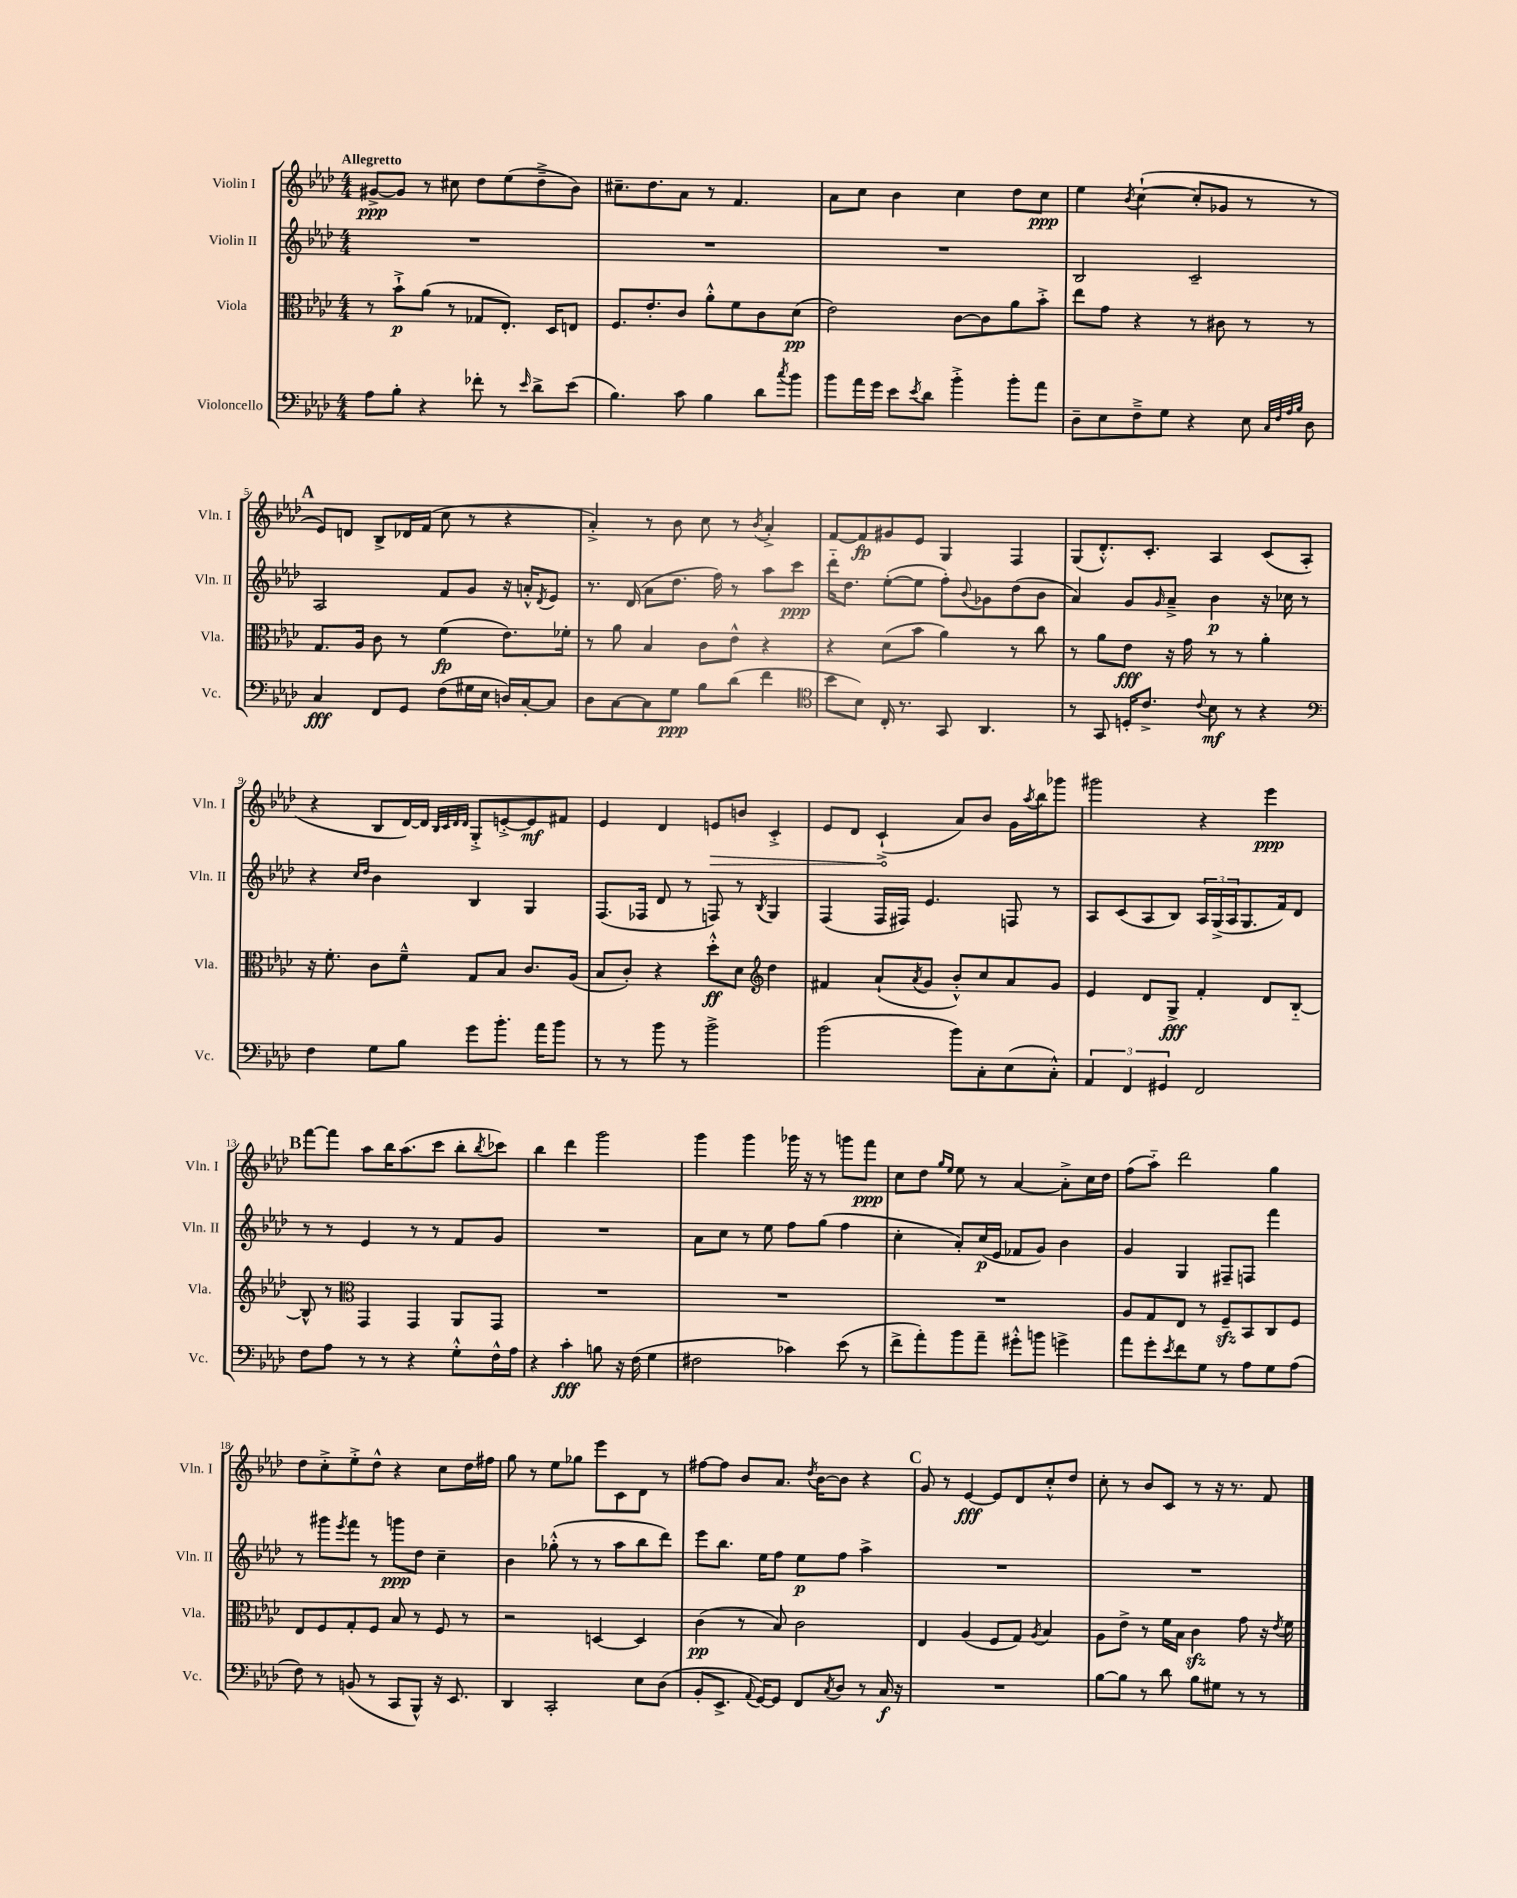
<<
\new StaffGroup <<
\new Staff = "s0" \with { instrumentName = "Violin I" shortInstrumentName = "Vln. I" } {
    \clef treble \key aes \major \numericTimeSignature \time 4/4 \tempo "Allegretto"
    gis'8~->\ppp gis'8 r8 cis''8 des''8 ees''8( des''8---> bes'8) |
    cis''8.-- des''8. aes'8 r8 f'4. |
    aes'8 c''8 bes'4 c''4 des''8 c''8\ppp |
    ees''4 \acciaccatura { bes'8 } c''4~-!( c''8-. ges'8 r8 r8 |
    \mark \markup { \bold "A" } ees'8) d'8 bes8-> des'16 f'16( c''8 r8 r4 |
    aes'4-.->) r8 bes'8 c''8 r8 \acciaccatura { bes'8 } aes'4-.-> |
    f'8~ f'8\fp gis'8 ees'8 g4 f4 |
    g8( des'8.-.-^) c'8.-. aes4 c'8( aes8-. |
    r4 bes8 des'16~) des'16 \grace { bes32 c'32 des'32 des'32 } g8-.-> e'8~-.-> e'8\mf fis'8 |
    ees'4 des'4 \once \override Hairpin.circled-tip = ##t e'8\> b'8 c'4-.-> |
    ees'8 des'8 c'4-!->\!( aes'8) bes'8 g'16 \acciaccatura { aes''8 } bes''16 ges'''8 |
    gis'''2 r4 ees'''4\ppp |
    \mark \markup { \bold "B" } f'''8~ f'''8 aes''8 bes''16 aes''8.( c'''8 bes''8-. \acciaccatura { bes''8 } ces'''8) |
    bes''4 des'''4 g'''2 |
    g'''4 g'''4 ges'''16 r16 r8 g'''8 f'''8\ppp |
    c''8 des''8 \grace { g''16 ees''16 } ees''8 r8 aes'4~ aes'8-.-> c''16 des''16 |
    f''8( aes''8-_) des'''2 g''4 |
    des''8 c''8-.-> ees''8-.-> des''8-^ r4 c''8 des''16 fis''16 |
    g''8 r8 ees''8 ges''8 ees'''8 c'8 des'8 r8 |
    fis''8~ fis''8 bes'8 aes'8. \acciaccatura { des''8 } bes'16~ bes'8 r4 |
    \mark \markup { \bold "C" } g'8 r8 ees'4~\fff ees'8 des'8 c''8-.-^ des''8 |
    c''8-. r8 bes'8 c'8 r8 r16 r8. f'8 \bar "|." |
}
\new Staff = "s1" \with { instrumentName = "Violin II" shortInstrumentName = "Vln. II" } {
    \clef treble \key aes \major \numericTimeSignature \time 4/4
    R1 |
    R1 |
    R1 |
    bes2 c'2-- |
    \mark \markup { \bold "A" } aes2 f'8 g'8 r16 a'16-.-^ \acciaccatura { des'8 } ees'8 |
    r8. des'16( aes'8 des''8. f''16) r8 aes''8 c'''8\ppp |
    des'''16-_ des''8. ees''8~-.( ees''8 f''8-.) \appoggiatura { bes'8 } ges'8 des''8( bes'8 |
    aes'4) g'8 \grace { g'16 } aes'8---> bes'4\p r16 ces''16 r8 |
    r4 \grace { c''16 des''16 } bes'4 bes4 g4 |
    f8.( fes16 des'8 r8 f8) r8 \acciaccatura { bes8 } g4 |
    f4( f16 fis16) ees'4. f8 r8 |
    aes8 c'8( aes8 bes8) \tuplet 3/2 { aes16 g16->( aes16 } g8. f'16) des'8 |
    \mark \markup { \bold "B" } r8 r8 ees'4 r8 r8 f'8 g'8 |
    R1 |
    aes'8 c''8 r8 ees''8 f''8 g''8( f''4 |
    c''4-. aes'8-.) c''16\p( ees'16 fes'8 g'8) bes'4 |
    g'4 g4 fis8-- f8 f'''4 |
    r8 gis'''8 \acciaccatura { ees'''8 } f'''8 r8 g'''8\ppp des''8 c''4-- |
    bes'4 ges''8-.-^( r8 r8 aes''8 bes''8 des'''8) |
    ees'''8 bes''8. ees''16 f''8 ees''8\p f''8 aes''4-> |
    \mark \markup { \bold "C" } R1 |
    R1 \bar "|." |
}
\new Staff = "s2" \with { instrumentName = "Viola" shortInstrumentName = "Vla." } {
    \clef alto \key aes \major \numericTimeSignature \time 4/4
    r8 bes'8-!->\p aes'8( r8 ges8 ees8.-.) des16 e8 |
    f8. ees'8.-. c'8 aes'8-.-^ f'8 c'8 des'8\pp( |
    ees'2) c'8~ c'8 aes'8 bes'8-.-> |
    ees''8 g'8 r4 r8 cis'8 r8 r8 |
    \mark \markup { \bold "A" } g8. aes16 c'8 r8 f'4\fp( ees'8.) fes'16-. |
    r8 aes'8 bes4 c'8 ees'8-^ r4 |
    r4 des'8( bes'8 aes'4) r8 c''8 |
    r8 aes'8 ees'8\fff r16 g'16 r8 r8 aes'4-. |
    r16 f'8.-. c'8 f'8---^ g8 bes8 c'8. aes16( |
    bes8 c'8-.) r4 des''8-.-^\ff des'8 \clef treble des''4 |
    fis'4 aes'8-!( \acciaccatura { aes'8 } g'8 bes'8-.-^) c''8 aes'8 g'8 |
    ees'4 des'8 g8->\fff f'4-. des'8 bes8~-_ |
    \mark \markup { \bold "B" } bes8-^ r8 \clef alto g,4 g,4 aes,8 g,8 |
    R1 |
    R1 |
    R1 |
    aes8 g8 ees8 r8 f8--\sfz bes,8 c8 f8 |
    ees8 f8 g8-. f8 bes8 r8 f8 r8 |
    r2 d4~ d4 |
    c'4\pp( r8 bes8) c'2 |
    \mark \markup { \bold "C" } ees4 aes4( f8 g8) \acciaccatura { aes8 } bes4 |
    aes8 ees'8-> r8 f'16 bes16 c'4\sfz g'8 r16 \acciaccatura { ees'8 } f'16 \bar "|." |
}
\new Staff = "s3" \with { instrumentName = "Violoncello" shortInstrumentName = "Vc." } {
    \clef bass \key aes \major \numericTimeSignature \time 4/4
    aes8 bes8-. r4 fes'8-. r8 \grace { ees'16 } des'8-> ees'8( |
    bes4.) c'8 bes4 des'8 \acciaccatura { c''8 } bes'8 |
    bes'8 aes'16 g'16 ees'8 \acciaccatura { ees'8 } des'8 bes'4-.-> bes'8-. aes'8 |
    des8-- ees8 f8---> g8 r4 ees8 \grace { c32 f32 aes32 bes32 } des8 |
    \mark \markup { \bold "A" } c4\fff f,8 g,8 f8( gis16 ees16 d16) c16~-. c8 |
    des8 c8~ c8 g8\ppp bes8 des'8( f'4 |
    \clef tenor bes'8 bes8) c16-. r8. g,8 aes,4. |
    r8 g,8 d16-. c'8.-> \appoggiatura { c'8 } bes8\mf r8 r4 |
    \clef bass f4 g8 bes8 g'8 bes'8.-. aes'16 bes'8 |
    r8 r8 bes'8 r8 bes'2-> |
    bes'2( bes'8) c8-. ees8( c8-.-^) |
    \tuplet 3/2 { aes,4 f,4 gis,4 } f,2 |
    \mark \markup { \bold "B" } f8 aes8 r8 r8 r4 g8-.-^ f16-^ aes16 |
    r4 c'4-.\fff b8 r16 f16( g4 |
    fis2 ces'4) ees'8( r8 |
    f'8-> aes'8-.) bes'8 aes'8-- gis'8-.-^ b'8 g'4-> |
    aes'8 g'8-. \acciaccatura { ees'8 } f'8 g8 r8 aes8 g8 aes8( |
    f8) r8 b,8( r8 c,8 bes,,8-^) r16 ees,8. |
    des,4 c,2-. ees8 des8( |
    bes,8-. ees,8.-> \appoggiatura { aes,8 } g,16~) g,8 f,8 \acciaccatura { c8 } des8 r8 c16\f r16 |
    \mark \markup { \bold "C" } R1 |
    bes8~ bes8 r8 des'8 bes8 gis8 r8 r8 \bar "|." |
}
>>
>>
